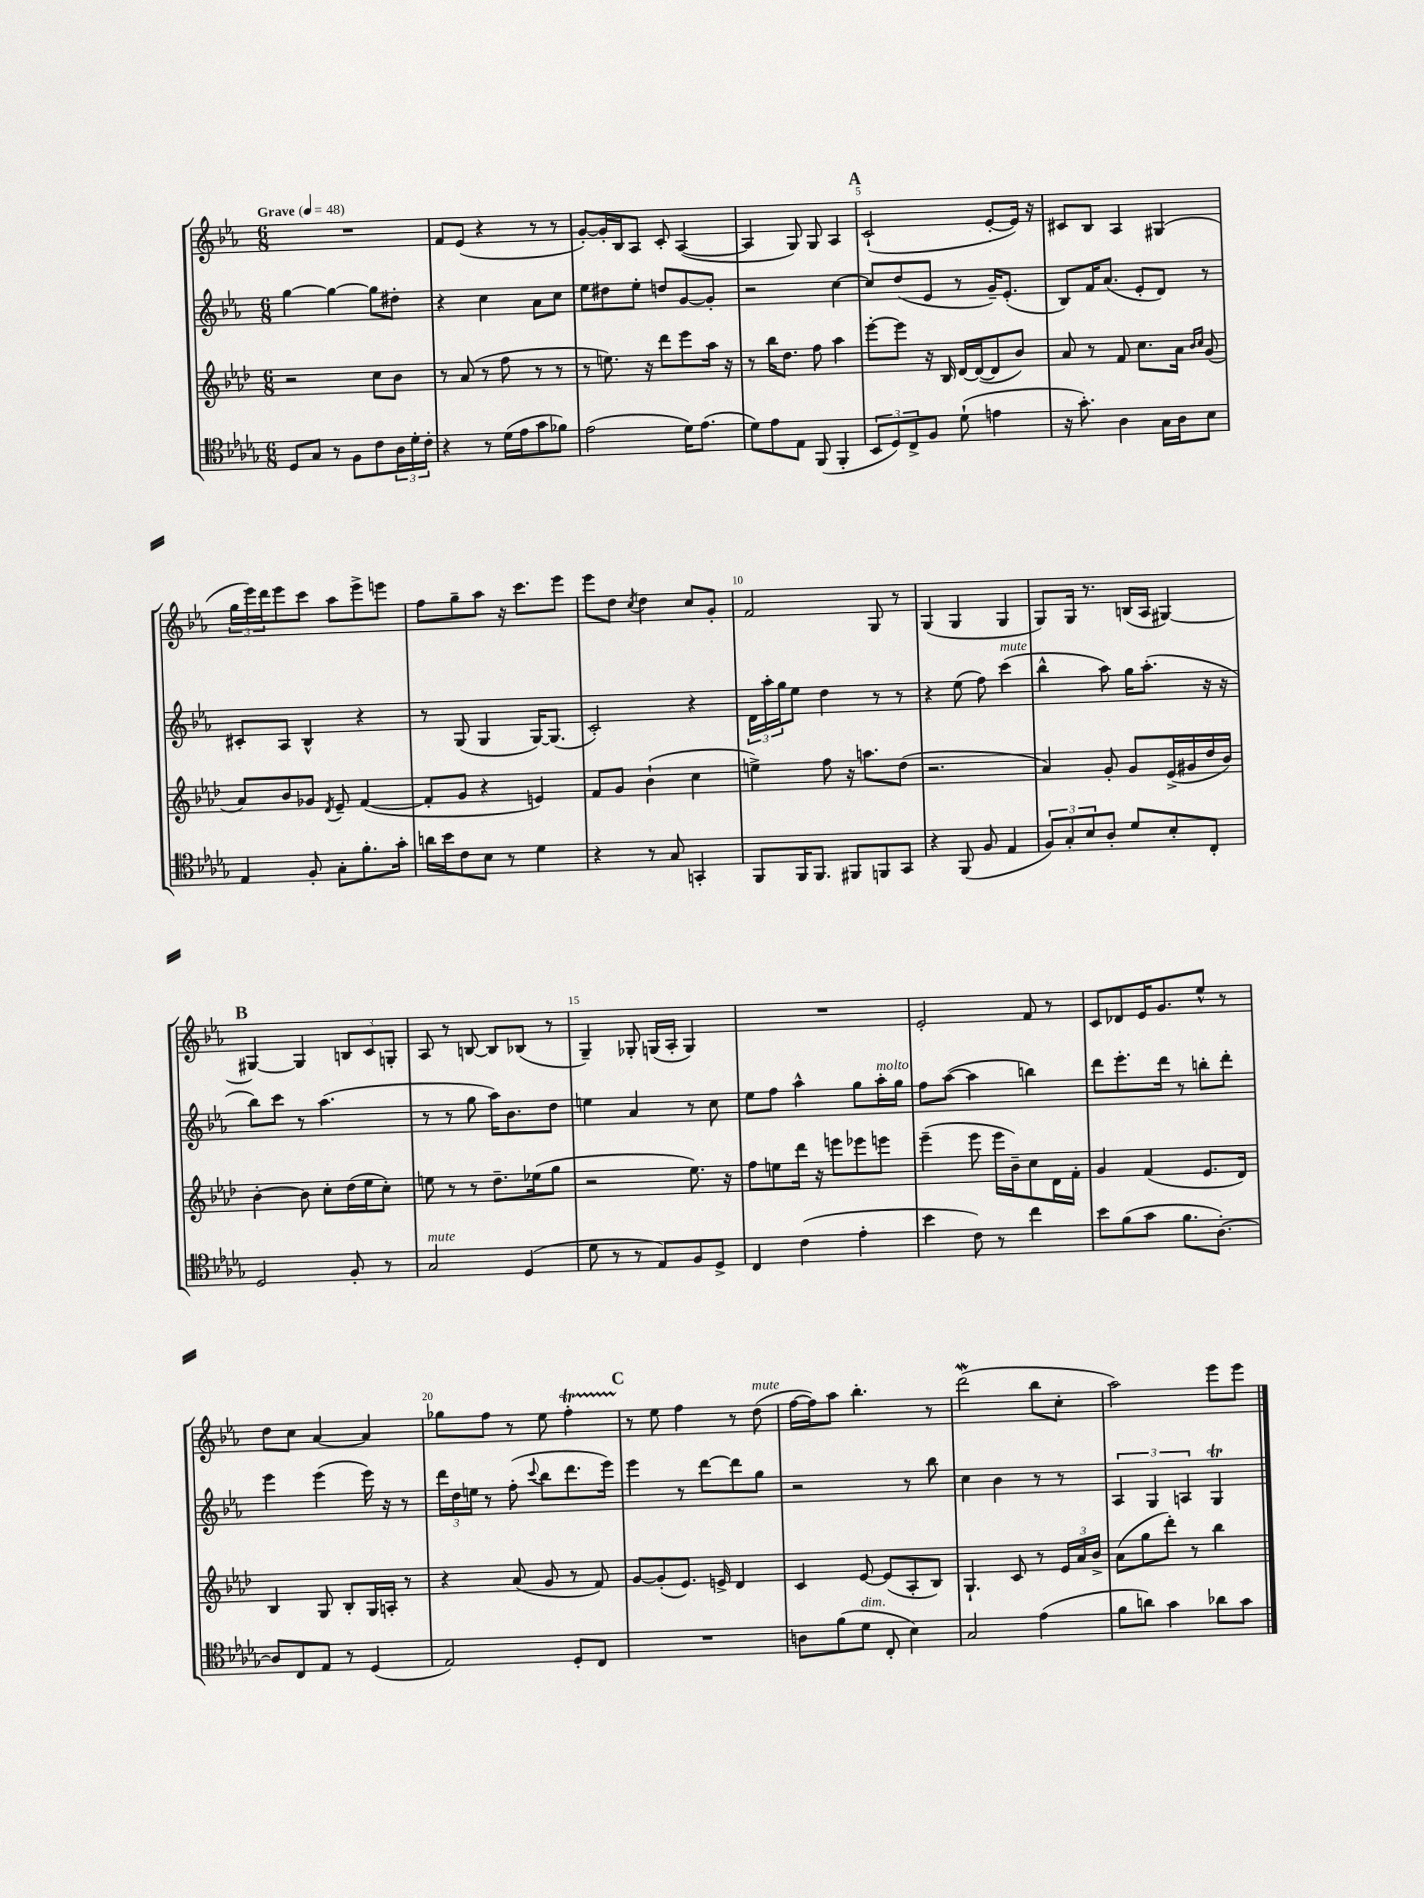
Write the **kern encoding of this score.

**kern	**kern	**kern	**kern
*staff4	*staff3	*staff2	*staff1
*clefC4	*clefG2	*clefG2	*clefG2
*k[b-e-a-d-g-]	*k[b-e-a-d-]	*k[b-e-a-]	*k[b-e-a-]
*M6/8	*M6/8	*M6/8	*M6/8
*MM48	*MM48	*MM48	*MM48
8D-/L	2r	[4gg\	2.r
8G-/J	.	.	.
8r	.	4gg\_	.
8F\L	.	.	.
8c\	8cc\L	8gg\]L	.
24A-\L	8b-\J	8dd#'\J	.
24d-'\	.	.	.
24c'\JJ	.	.	.
=	=	=	=
4r	8r	4r	8f/L
.	(8a-/	.	(8e-/J
8r	8r	4cc\	4r
(16d-\LL	8ff\	.	.
16e-\J	.	.	.
8g-\	8r	8a-\L	8r
8f-\J)	8r	8cc\J	8r
=	=	=	=
(2e-\	8r	8ee-\L	[8g'/L)
.	8.ee\)	8dd#\	16g'/]L
.	.	.	16B-/J
.	.	8ee-'\J	8A-/J
.	16r	.	.
.	8ddd-\L	8dd/L	8c'/
16d-\LK)	8eee-\	[8g/	([4A-/
(8.e-\J	.	.	.
.	16aa-\Jk	8g'/]J	.
.	16r	.	.
=	=	=	=
8d-\L)	8r	2r	4A-/]
8e-\	16bb-\LK	.	.
.	8.dd-\J	.	.
8E-\J	.	.	8G/)
(8FF/	8ff\	.	8G/
4FF'/	4aa-\	[4cc\	4A-/
=	=	=	=
12BB-/L	[8eee-'\L	8cc/]L	(2c`/
12D-/)	.	.	.
.	8eee-\]J	(8dd/	.
12C^/	.	.	.
8F/J	16r	8e-/J	.
.	16B-/	.	.
(8d-`\	[16d-/LL	8r	.
.	(16d-/_J	.	.
4e\	8d-/]	16g~/LK)	[8e-'/L
.	.	(8.e-'/J	.
.	8b-/J)	.	16e-/]Jk)
.	.	.	16r
=	=	=	=
16r	8a-/	8B-/L)	8c#/L
8.g-'\)	.	.	.
.	8r	16f/K	8B-/J
.	.	(8.a-/J	.
4A-\	8f/	.	4A-/
.	8.cc\L	8e-'/L	.
16G-\LL	.	8d/J)	(4G#/
16A-\J	16a-\Jk	.	.
.	16qqb-/LL	.	.
.	16qqcc/JJ	.	.
8B-\J	(8g/	8r	.
=	=	=	=
4E-/	8a-/L)	8c#'/L	24gg\LL
.	.	.	24eee-\)
.	.	.	24ddd\J
.	8b-/	8A-/J	8eee-\
8F'/	8g-/J	4B-^^/	8ccc\J
.	8qd-/	.	.
8G-'\L	8e-~/	.	8aa-\L
8.f'\	([4f/	4r	8eee-^\
.	.	.	8eee\J
16g-'\Jk	.	.	.
=	=	=	=
16a\LL	8f'/]L	8r	8ff\L
16b-\J	.	.	.
8c\	8g/J	(8G/	8gg~\
8B-\J	4r	4G/	8aa-\J
8r	.	.	16r
.	.	.	8.ccc\L
4d-\	4e/)	[16G/LK)	.
.	.	(8.G/]J	.
.	.	.	8eee-\J
=	=	=	=
4r	8f/L	2c'/)	8eee-\L
.	8g/J	.	8dd\J
.	.	.	8qcc/
8r	(4b-`\	.	4dd\
8G-/	.	.	.
4GG'/	4cc\	4r	8cc/L
.	.	.	8g'/J
=	=	=	=
8FF/L	4ee^\)	24d\LL	2f/
.	.	24aa-'\	.
.	.	24gg\J	.
16FF/K	.	8ee-\J	.
8.FF/J	.	.	.
.	8ff\	4dd\	.
8FF#/L	16r	.	.
.	8.aa\L	.	.
8FF/	.	8r	8G/
8GG-/J	(8dd-\J	8r	8r
=	=	=	=
4r	2.r	4r	(4G/
(8FF/	.	(8ee-\	4G/
8F/	.	8ff\)	.
4E-/	.	(4ccc\	4G/
=	=	=	=
12F/L)	4a-/)	4bb-^^\	8G/L)
12G-'/	.	.	.
.	.	.	16G/Jk
12B-/	.	.	.
.	.	.	8.r
8A-'/J	8g'/	8aa-\)	.
8d-/L	8g/L	16gg\LK	(16B/LL
.	.	(8.aa-'\J	16A-/JJ
8B-'/	(16e-^/L	.	[4G#/)
.	16g#/	.	.
8C'/J	16dd-/	16r	.
.	16b-/JJ)	16r	.
=	=	=	=
2D-/	[4b-'\	8bb-\L)	4G#/_
.	.	8ccc\J	.
.	8b-\]	8r	4G#/]
.	8cc'\L	(4.aa-\	.
8F'/	(16dd-\L	.	12B/L
.	16ee-\J	.	.
.	.	.	12c/
8r	8cc'\J)	.	.
.	.	.	12G'/J
=	=	=	=
2G-/	8ee\	8r	8A-/
.	8r	8r	8r
.	8r	8gg\	[8B/
.	8.dd-~\L	16aa-\LK)	8B/]L
.	.	8.b-\	.
(4D-/	.	.	(8B-/J
.	(16ee-\k	.	.
.	8gg\J	8dd\J	8r
=	=	=	=
8d-\	2r	4ee\	4G~/)
8r	.	.	.
8r	.	4a-/	8G-'/
8E-/L)	.	.	(16G/LL
.	.	.	16A-'/JJ
8F/	8.ee-\)	8r	4G/)
8D-^/J	.	8cc\	.
.	16r	.	.
=	=	=	=
4C/	8ff\L	8ee-\L	2.r
.	8ee\	8ff\J	.
(4c\	16ddd-\Jk	4aa-^^\	.
.	16r	.	.
.	8eee\L	.	.
4e-'\	8eee-\	8gg\L	.
.	8eee\J	16aa-'\L	.
.	.	16gg\JJ	.
=	=	=	=
4b-\	(4eee-~\	8ff\L	2e-'/
.	.	([8aa-\J	.
8c\)	8eee-\	4aa-\]	.
8r	16eee-\LL	.	.
.	16b-~\J)	.	.
4cc\	8cc\	4bb\)	8f/
.	16d-\L	.	8r
.	16f'\JJ	.	.
=	=	=	=
8b-\L	4g/	8ddd\L	8c/L
(8f\	.	8.eee-'\	8d-/
8g-\J	(4f/	.	16e-/K
.	.	16ddd\Jk	8.g/
8.f\L	.	8r	.
.	8.e-/L	8bb'\L	8ee-^^/J
[8.A-'\J)	.	.	.
.	.	8ddd'\J	8r
.	16d-/Jk)	.	.
=	=	=	=
8A-/]L	4B-/	4eee-\	8dd\L
8C/	.	.	8cc\J
8E-/J	8G/	(4eee-\	[4a-/
8r	8B-'/L	.	.
(4D-/	16G/L	16eee-\)	4a-/]
.	16A'/JJ	16r	.
.	8r	8r	.
=	=	=	=
2E-/)	4r	24ddd\LL	8gg-\L
.	.	24dd\	.
.	.	24ee\JJ	.
.	.	8r	8ff\J
.	(8a-/	(8ff'\	8r
.	.	8qqccc/	.
.	8g/	8bb-\L	8ee-\
8D-'/L	8r	8.ddd\	4ff'\
8C/J	8f/)	.	.
.	.	16eee-\Jk)	.
=	=	=	=
2.r	[8g/L	4eee-\	8r
.	(8g'/]	.	8ee-\
.	8.e-/J)	8r	4ff\
.	.	[8ddd\L	.
.	16e^/	.	.
.	4d-/	8ddd\]	8r
.	.	8gg\J	(8dd\
=	=	=	=
8A\L	4c/	2r	[16ff\LL
.	.	.	16ff\]J)
(8f\	.	.	8aa-\J
8d-\J	[8e-/	.	4.bb-'\
8C'/	(8e-/]L	.	.
4B-\)	8A-'/	8r	.
.	8B-/J)	8bb-\	8r
=	=	=	=
2G-/	4.G`/	4cc\	(2ddd\
.	.	4b-\	.
.	8c/	.	.
(4e-\	8r	8r	8bb-\L
.	24e-/LL	8r	8cc'\J
.	24a-/	.	.
.	24b-^/JJ	.	.
=	=	=	=
8f\L	(8a-\L	6A-/	2aa-\)
8a\J)	8gg\	.	.
.	.	6G/	.
4g-\	8ddd-'\J)	.	.
.	.	6A/	.
.	8r	.	.
8a-\L	4bb-\	4G/	8eee-\L
8g-\J	.	.	8eee-\J
==	==	==	==
*-	*-	*-	*-
